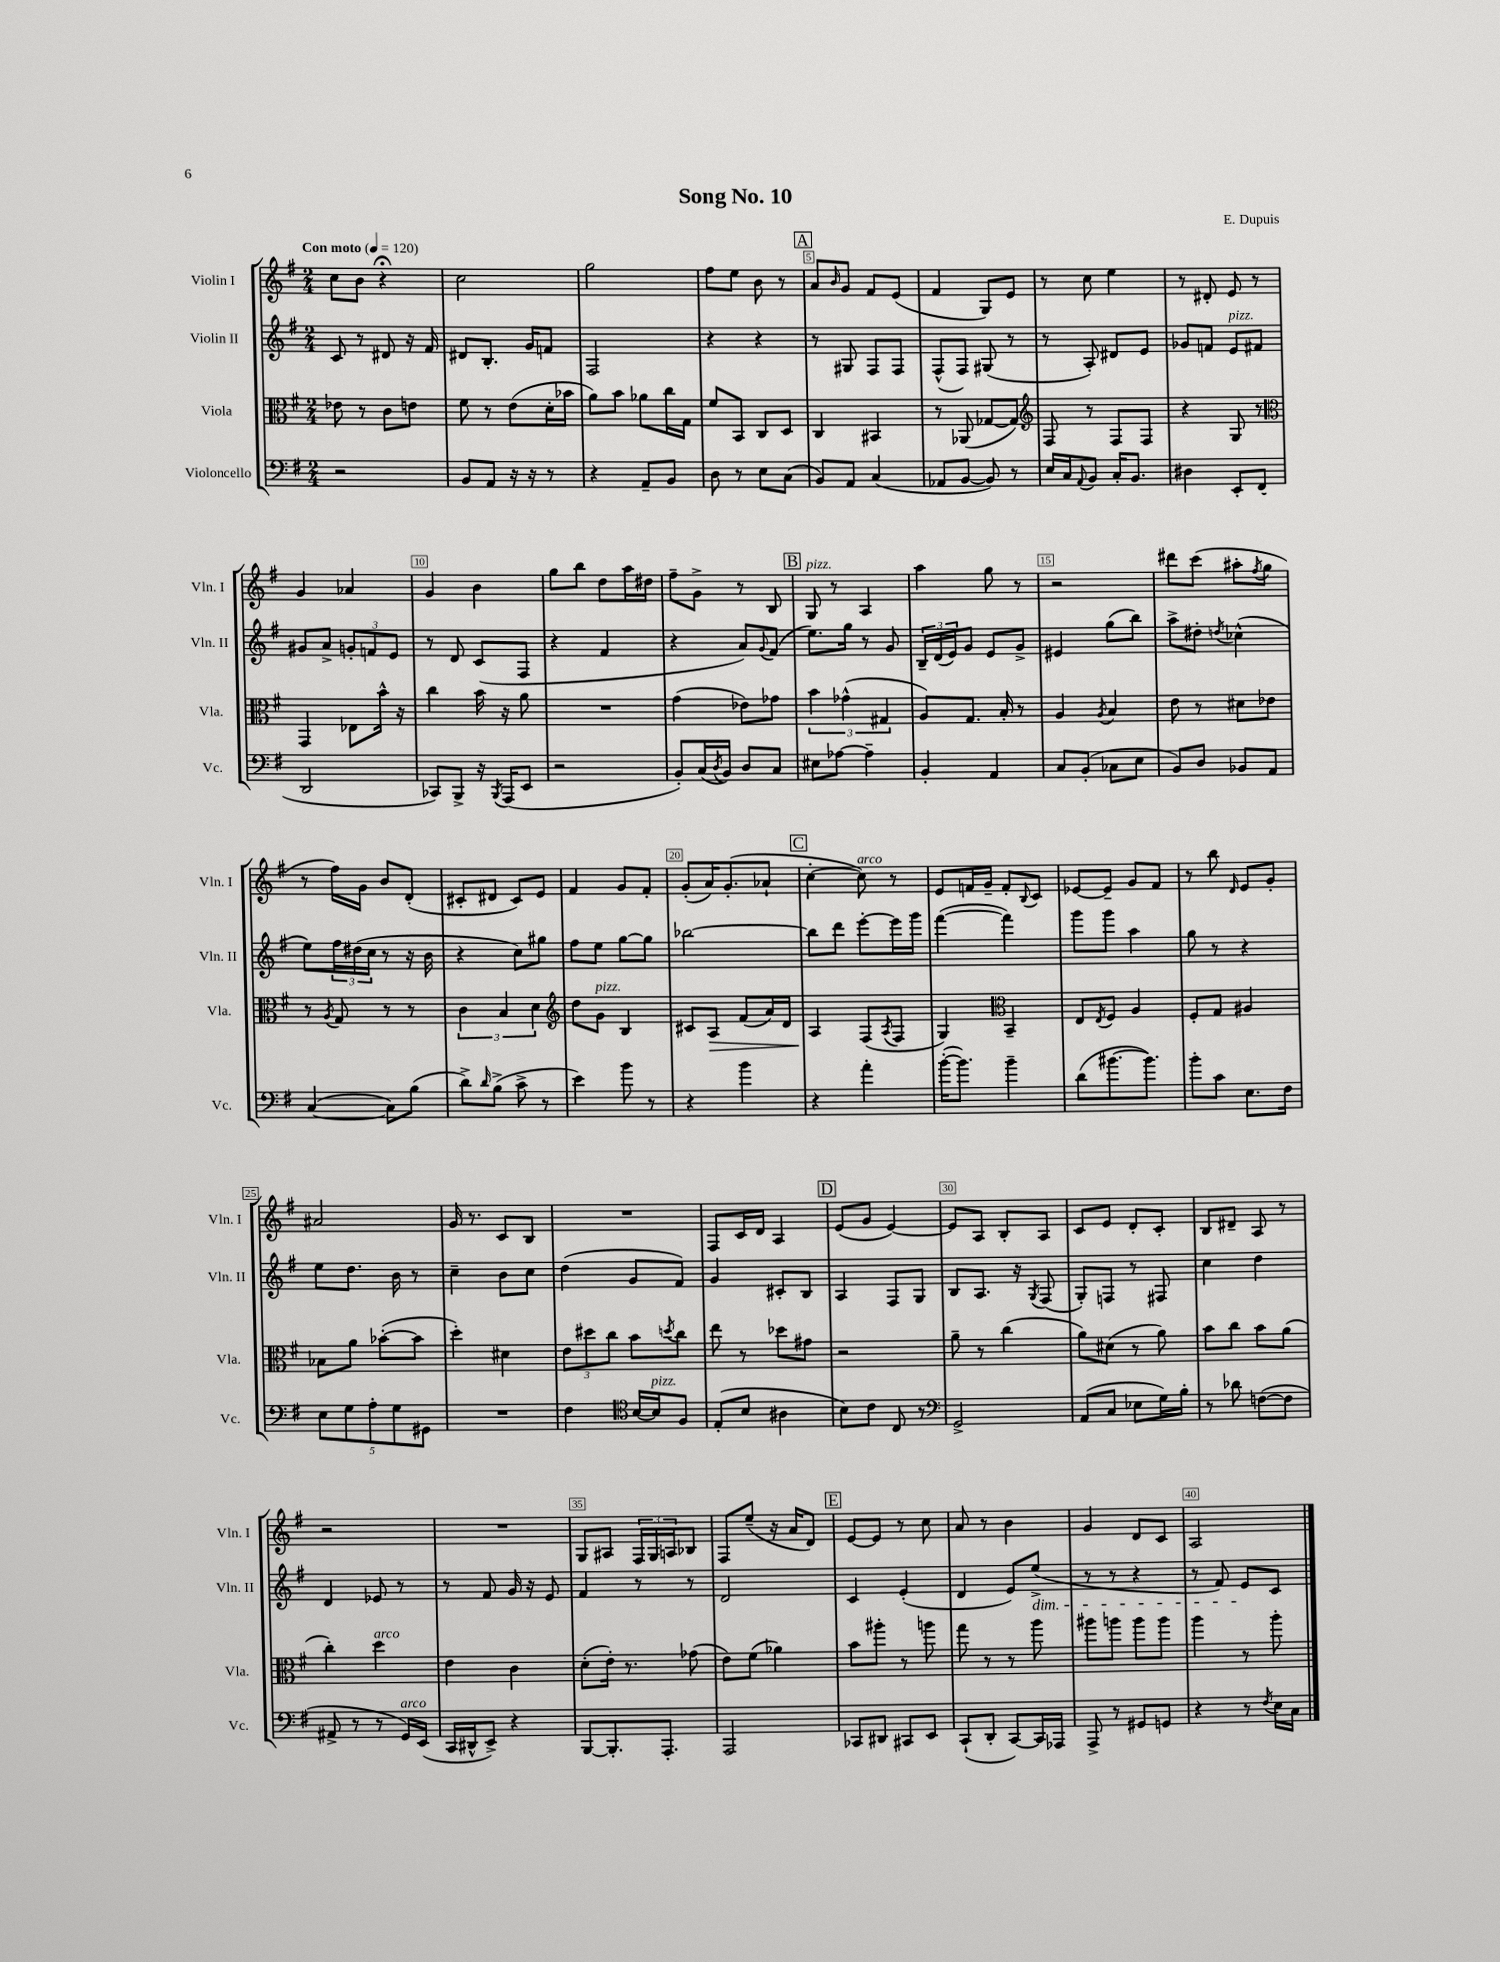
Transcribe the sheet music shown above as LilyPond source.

\header { title = "Song No. 10" composer = "E. Dupuis" }
<<
\new StaffGroup <<
\new Staff = "s0" \with { instrumentName = "Violin I" shortInstrumentName = "Vln. I" } {
    \clef treble \key g \major \numericTimeSignature \time 2/4 \tempo "Con moto" 4 = 120
    c''8 b'8 r4\fermata |
    c''2 |
    g''2 |
    fis''8 e''8 b'8 r8 |
    \mark \markup { \box "A" } a'8 \grace { b'16 } g'8 fis'8 e'8( |
    fis'4 g8) e'8 |
    r8 c''8 e''4 |
    r8 dis'8-. e'8 r8 |
    g'4 aes'4 |
    g'4 b'4 |
    g''8 b''8 d''8 a''16 dis''16 |
    fis''8-- g'8-> r8 b8 |
    \mark \markup { \box "B" } g8^\markup { \italic "pizz." } r8 a4 |
    a''4 g''8 r8 |
    r2 |
    dis'''8 c'''8( ais''8-. \acciaccatura { fis''8 } g''8 |
    r8 fis''16) g'16 b'8 d'8-.( |
    cis'8-. dis'8 cis'8) e'8 |
    fis'4 g'8 fis'8-. |
    g'8-.( a'16) g'8.-.( aes'8-! |
    \mark \markup { \box "C" } c''4~-. c''8^\markup { \italic "arco" }) r8 |
    e'8 f'16 g'16-- f'8-. \appoggiatura { b8 } c'8 |
    ees'8~ ees'8-- g'8 fis'8 |
    r8 b''8 \grace { d'16 } e'8 g'8-. |
    ais'2 |
    g'16 r8. c'8 b8 |
    R2 |
    fis8 c'16 d'16 a4 |
    \mark \markup { \box "D" } e'8( g'8 e'4~) |
    e'8 a8 b8-. a8 |
    c'8 e'8 d'8-. c'8-. |
    b8 dis'8-- a8 r8 |
    r2 |
    R2 |
    g8 ais8 \tuplet 3/2 { fis16 g16 a16 } bes8 |
    fis8 e''8--( r16 a'16 d'8) |
    \mark \markup { \box "E" } e'8~ e'8 r8 c''8 |
    a'8 r8 b'4 |
    g'4 d'8 c'8 |
    a2 \bar "|." |
}
\new Staff = "s1" \with { instrumentName = "Violin II" shortInstrumentName = "Vln. II" } {
    \clef treble \key g \major \numericTimeSignature \time 2/4
    c'8 r8 dis'8 r16 fis'16 |
    dis'8 b8.-. g'16 f'8 |
    fis2 |
    r4 r4 |
    \mark \markup { \box "A" } r8 gis8 fis8 fis8 |
    fis8-^( fis8) gis8( r8 |
    r8 a8-.) dis'8 e'8 |
    ges'8 f'8 e'8^\markup { \italic "pizz." } fis'8 |
    gis'8 a'8-> \tuplet 3/2 { g'8-. f'8 e'8 } |
    r8 d'8 c'8( fis8 |
    r4 fis'4 |
    r4 a'8) \appoggiatura { g'8 } fis'8( |
    \mark \markup { \box "B" } e''8.) g''16 r8 g'8 |
    \tuplet 3/2 { b16-- d'16( e'16) } g'8 e'8 g'8-> |
    eis'4 g''8( b''8) |
    a''8-> dis''8-. \acciaccatura { d''8 } ces''4-^( |
    e''8) \tuplet 3/2 { fis''16 dis''16( c''16 } r8 r16 b'16 |
    r4 c''8) gis''8 |
    fis''8 e''8 g''8~ g''8 |
    bes''2~ |
    \mark \markup { \box "C" } bes''8 d'''8 e'''8~-. e'''16 g'''16 |
    fis'''4~( fis'''4) |
    g'''8 g'''8 a''4 |
    g''8 r8 r4 |
    e''8 d''8. b'16 r8 |
    c''4-- b'8 c''8 |
    d''4( g'8 fis'8) |
    g'4 cis'8-. b8 |
    \mark \markup { \box "D" } a4 fis8 g8 |
    b8 a8. r16 \acciaccatura { g8 } fis8( |
    g8-.) f8 r8 fis8 |
    c''4 d''4 |
    d'4 ees'8 r8 |
    r8 fis'8 g'16 r16 e'8 |
    fis'4 r8 r8 |
    d'2 |
    \mark \markup { \box "E" } c'4 e'4-.( |
    d'4 e'8) e''8->\dim( |
    r8 r8 r4 |
    r8 fis'8) e'8\! c'8 \bar "|." |
}
\new Staff = "s2" \with { instrumentName = "Viola" shortInstrumentName = "Vla." } {
    \clef alto \key g \major \numericTimeSignature \time 2/4
    ees'8 r8 c'8 e'8 |
    fis'8 r8 e'8( d'16-. bes'16 |
    a'8) b'8 aes'8 c''16 g16 |
    fis'8 b,8 c8 d8 |
    \mark \markup { \box "A" } c4 bis,4 |
    r8 aes,8( ges8~ ges8) |
    \clef treble fis8 r8 fis8 fis8 |
    r4 g8 r8 |
    \clef alto g,4 ees8 b'16-^ r16 |
    c''4 b'16 r16 a'8 |
    R2 |
    g'4( ees'8) ges'8 |
    \mark \markup { \box "B" } \tuplet 3/2 { b'4 ges'4-^( gis4 } |
    a8) g8. b16-. r8 |
    a4 \acciaccatura { a8 } b4 |
    e'8 r8 dis'8 ees'8 |
    r8 \acciaccatura { a8 } g8 r8 r8 |
    \tuplet 3/2 { c'4 b4 d'4 } |
    \clef treble d''8 g'8^\markup { \italic "pizz." } b4 |
    cis'8 a8\> fis'8( a'16) d'16 |
    \mark \markup { \box "C" } a4\! fis8( \acciaccatura { a8 } fis8 |
    g4) \clef alto b,4-- |
    e8 \acciaccatura { e8 } fis8 a4 |
    fis8-. g8 ais4 |
    bes8 a'8 bes'8~-.( bes'8 |
    d''4-.) dis'4 |
    \tuplet 3/2 { e'8 dis''8 c''8 } b'8 \acciaccatura { d''8 } c''8 |
    e''8 r8 des''8 gis'8 |
    \mark \markup { \box "D" } r2 |
    a'8-- r8 c''4( |
    a'8) dis'8( r8 a'8) |
    b'8 c''8 b'8 a'8( |
    c''4-.) d''4^\markup { \italic "arco" } |
    e'4 c'4 |
    d'8-.( e'16-.) r8. ges'8( |
    e'8) fis'8( aes'4) |
    \mark \markup { \box "E" } b'8 ais''8-. r8 a''8 |
    g''8 r8 r8 a''8 |
    ais''8 a''8 a''8 a''8 |
    a''4 r8 a''8-. \bar "|." |
}
\new Staff = "s3" \with { instrumentName = "Violoncello" shortInstrumentName = "Vc." } {
    \clef bass \key g \major \numericTimeSignature \time 2/4
    r2 |
    b,8 a,8 r16 r16 r8 |
    r4 a,8-- b,8 |
    d8 r8 e8 c8( |
    \mark \markup { \box "A" } b,8) a,8 c4( |
    aes,8 b,8~ b,8) r8 |
    e16 c16 \appoggiatura { a,8 } b,8 c16-. b,8. |
    dis4 e,8-. fis,8( |
    d,2 |
    ces,8) b,,8-> r16 \acciaccatura { b,,8 } a,,16( e,8 |
    r2 |
    b,8-.) c16( \acciaccatura { d8 } b,16) d8 c8 |
    \mark \markup { \box "B" } eis8 aes8~ aes4-- |
    b,4-. a,4 |
    c8 b,8-.( ces8 e8 |
    b,8) d8 bes,8 a,8 |
    c4~( c8) b8( |
    d'8->) \grace { d'16 } b8->( c'8-> r8 |
    e'4) b'8 r8 |
    r4 b'4 |
    \mark \markup { \box "C" } r4 a'4-. |
    b'16~-.( b'8.) b'4-- |
    d'8( bis'8.~ bis'8.) |
    b'8-. c'8 e8. fis16 |
    \tuplet 5/4 { e8 g8 a8-. g8 gis,8 } |
    R2 |
    fis4 \clef tenor b16~ b16^\markup { \italic "pizz." } fis8 |
    e8-.( b8 ais4 |
    \mark \markup { \box "D" } b8) c'8 c8 r8 |
    \clef bass g,2-> |
    a,8( c8 ees8 g16) b16-. |
    r8 des'8 f8~( f8 |
    ais,8-> r8 r8 g,16^\markup { \italic "arco" }) e,16( |
    c,16 dis,16-^ e,8->) r4 |
    b,,8~ b,,8.-. a,,8.-. |
    a,,2 |
    \mark \markup { \box "E" } ces,8 dis,8 cis,8 e,8 |
    c,8-!( d,8-. c,8~) c,16 aes,,16 |
    a,,8-> r8 gis,8 g,8 |
    r4 r8 \acciaccatura { fis8 } e16 c16 \bar "|." |
}
>>
>>
\layout { \context { \Score \override BarNumber.break-visibility = ##(#f #t #t) barNumberVisibility = #(every-nth-bar-number-visible 5) \override BarNumber.stencil = #(make-stencil-boxer 0.1 0.3 ly:text-interface::print) } }
